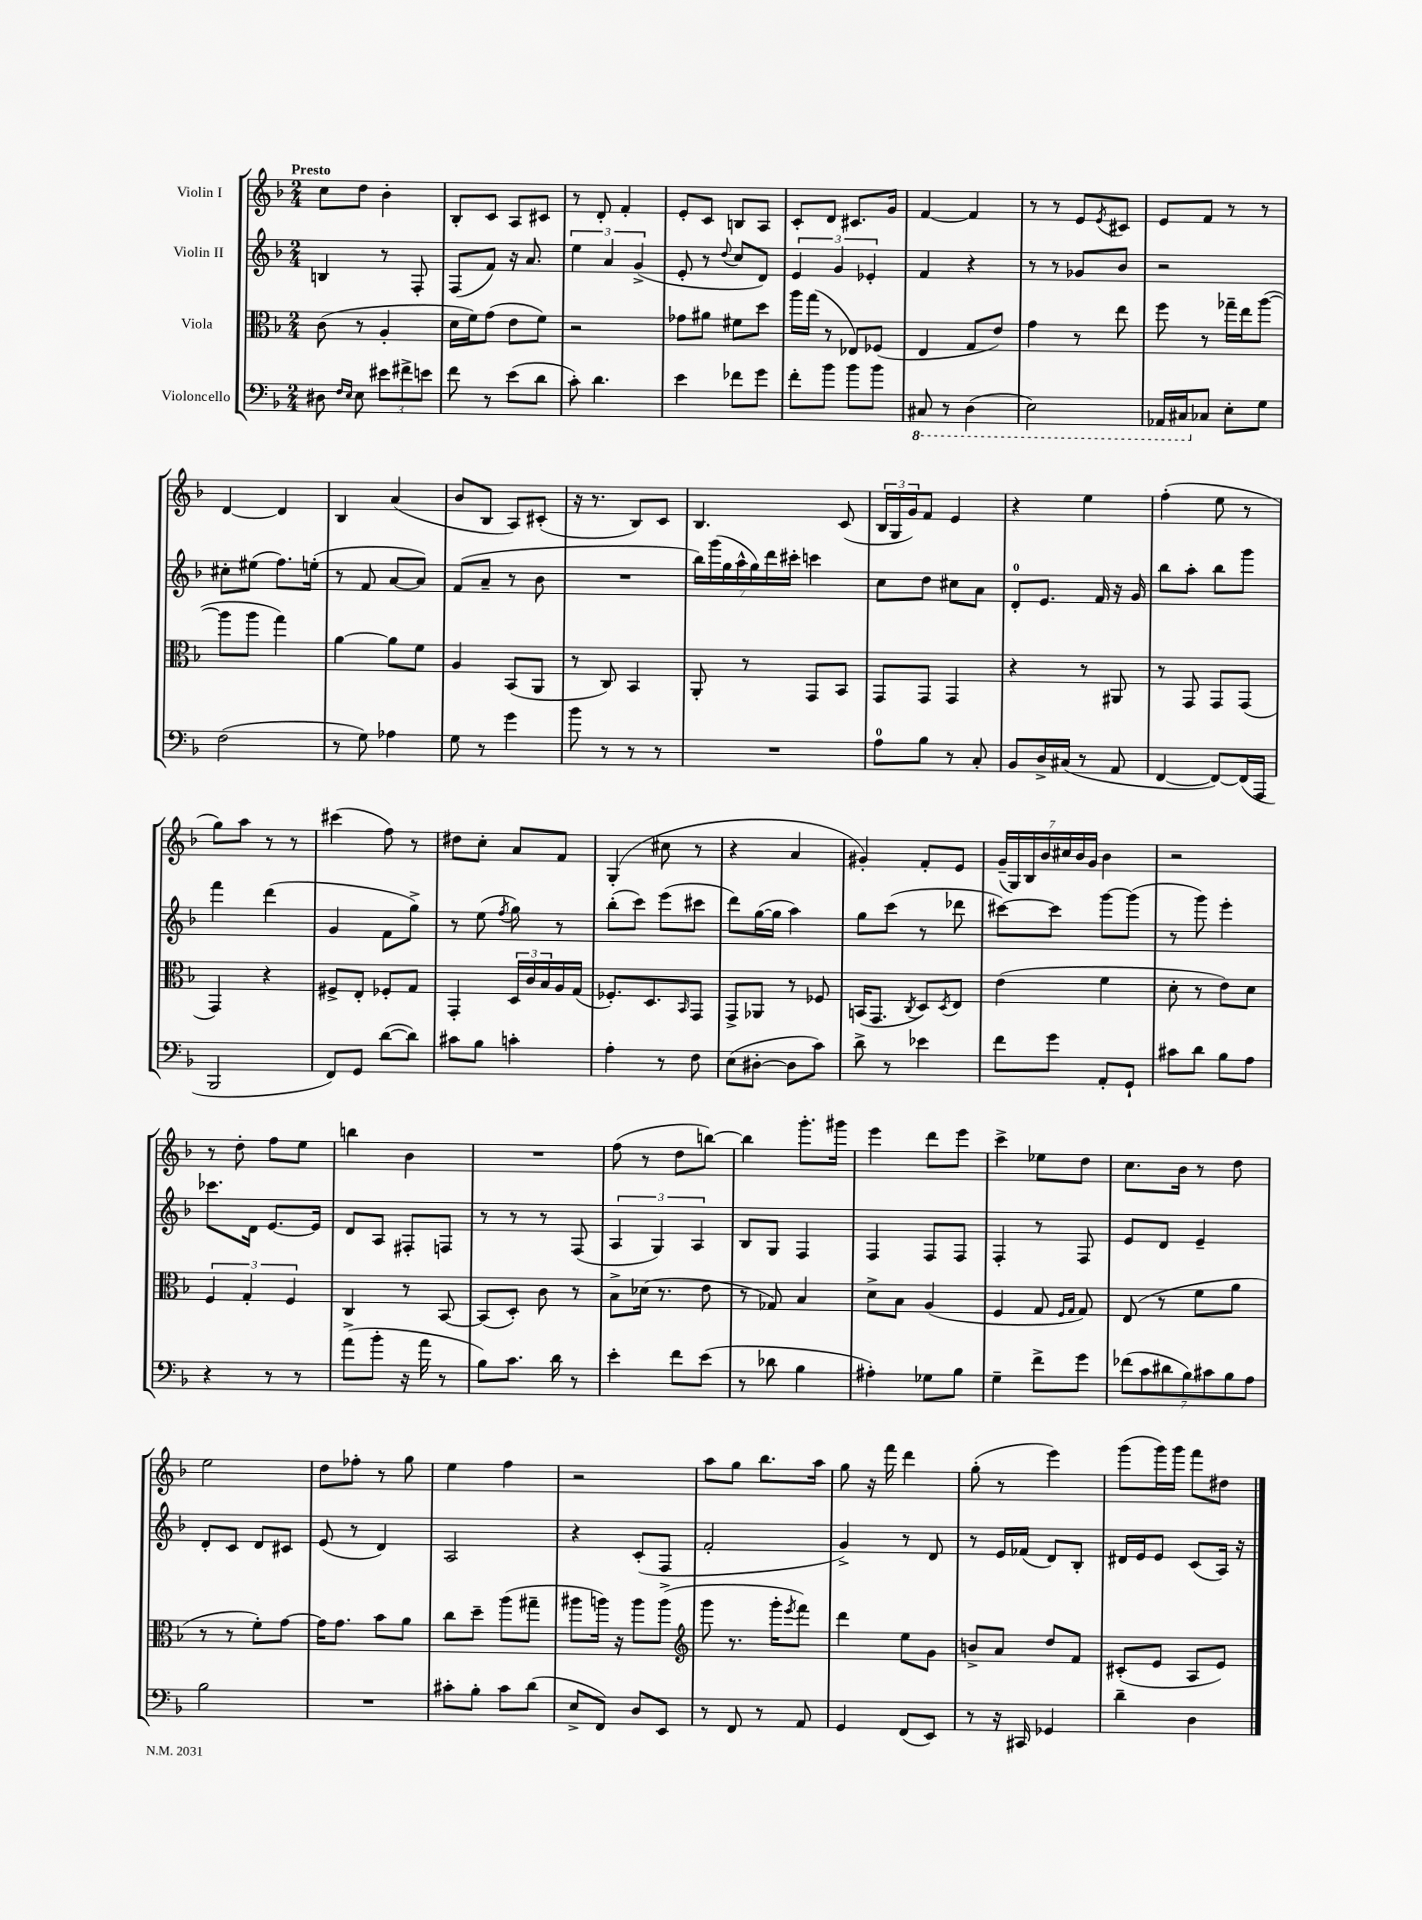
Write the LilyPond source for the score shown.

<<
\new StaffGroup <<
\new Staff = "s0" \with { instrumentName = "Violin I" } {
    \clef treble \key f \major \numericTimeSignature \time 2/4 \tempo "Presto"
    c''8 d''8 bes'4-. |
    bes8-. c'8 a8 cis'8 |
    r8 d'8-. f'4-. |
    e'8-. c'8 b8 a8 |
    c'8-. d'8 cis'8. g'16 |
    f'4~ f'4 |
    r8 r8 e'8 \acciaccatura { e'8 } cis'8 |
    e'8 f'8 r8 r8 |
    d'4~ d'4 |
    bes4 a'4( |
    bes'8 bes8 a8) cis'8-.( |
    r16 r8. bes8) c'8 |
    bes4. c'8( |
    \tuplet 3/2 { bes16 g16 g'16) } f'8 e'4 |
    r4 e''4 |
    f''4-.( e''8 r8 |
    g''8) a''8 r8 r8 |
    cis'''4( f''8) r8 |
    dis''8 c''8-. a'8 f'8 |
    g4-.( cis''8 r8 |
    r4 a'4 |
    gis'4-.) f'8-. e'8 |
    \tuplet 7/4 { g'16--( g16) bes16 bes'16 cis''16 bes'16 g'16 } bes'4 |
    r2 |
    r8 d''8-. f''8 e''8 |
    b''4 bes'4 |
    R2 |
    f''8( r8 d''8 b''8~) |
    b''4 g'''8.-. gis'''16 |
    e'''4 d'''8 e'''8 |
    c'''4-> ees''8 d''8 |
    c''8. bes'16 r8 d''8 |
    e''2 |
    d''8 fes''8-. r8 g''8 |
    e''4 f''4 |
    r2 |
    a''8 g''8 bes''8. a''16 |
    g''8 r16 f'''16 d'''4 |
    g''8-.( r8 e'''4) |
    g'''8( g'''16) g'''16 f'''8 dis''8 \bar "|." |
}
\new Staff = "s1" \with { instrumentName = "Violin II" } {
    \clef treble \key f \major \numericTimeSignature \time 2/4
    b4 r8 f8-. |
    f8( f'8) r16 a'8. |
    \tuplet 3/2 { e''4 a'4 g'4->( } |
    e'8-. r8 \appoggiatura { d''8 } c''8 d'8) |
    \tuplet 3/2 { e'4 g'4 ees'4-. } |
    f'4 r4 |
    r8 r8 ges'8 bes'8 |
    r2 |
    cis''8-. eis''8( f''8.) e''16-.( |
    r8 f'8 a'8~ a'8) |
    f'8( a'8-- r8 bes'8 |
    R2 |
    \tuplet 7/4 { bes''16) g'''16( g''16 a''16-^ g''16) d'''16 cis'''16-. } c'''4 |
    c''8 d''8 cis''8 a'8 |
    d'8-0-. e'8. f'16 r16 g'16 |
    bes''8 a''8-. bes''8 g'''8 |
    f'''4 d'''4( |
    g'4 f'8 g''8->) |
    r8 e''8( \acciaccatura { f''8 } g''8) r8 |
    bes''8-.( c'''8) e'''8( cis'''8 |
    d'''8) g''16~( g''16 a''4) |
    g''8 c'''8( r8 des'''8 |
    cis'''8~) cis'''8 g'''8~ g'''8( |
    r8 g'''8) e'''4-. |
    ces'''8. d'16 e'8.~ e'16 |
    d'8 a8 fis8-. f8 |
    r8 r8 r8 f8( |
    \tuplet 3/2 { a4 g4) a4 } |
    bes8 g8 f4 |
    f4 f8 f8 |
    f4-. r8 f8 |
    e'8 d'8 e'4-- |
    d'8-. c'8 d'8 cis'8 |
    e'8( r8 d'4) |
    a2 |
    r4 c'8-.( f8 |
    f'2-. |
    g'4->) r8 d'8 |
    r8 e'16 fes'16( d'8) bes8-. |
    dis'16 e'16 e'8 c'8( a16) r16 \bar "|." |
}
\new Staff = "s2" \with { instrumentName = "Viola" } {
    \clef alto \key f \major \numericTimeSignature \time 2/4
    c'8( r8 a4-. |
    d'16 f'16) g'8( e'8 f'8) |
    r2 |
    ges'8 ais'8 fis'8 d''8 |
    a''16 g''16( r8 ees8) fes8( |
    e4 g8 e'8) |
    g'4 r8 e''8 |
    f''8 r8 ges''16-- e''16 a''8~( |
    a''8 a''8 g''4) |
    a'4~ a'8 f'8 |
    a4 bes,8( a,8 |
    r8 c8) bes,4 |
    a,8-. r8 g,8 bes,8 |
    g,8 g,8 g,4 |
    r4 r8 ais,8 |
    r8 g,8 g,8 g,8( |
    g,4) r4 |
    fis8-> e8-. fes8-. g8 |
    g,4-. \tuplet 3/2 { d16 c'16 bes16 } a16 g16( |
    fes8.-.) d8. \grace { bes,16 } g,8 |
    g,8-> aes,8 r8 fes8 |
    b,16( g,8. \acciaccatura { c8 } d8) \acciaccatura { d8 } e8 |
    e'4( f'4 |
    d'8-. r8 e'8) d'8 |
    \tuplet 3/2 { f4 g4-. f4 } |
    c4 r8 bes,8~ |
    bes,8( d8-.) c'8 r8 |
    bes8-> des'16( r8. e'8 |
    r8 ges8) bes4 |
    d'8-> bes8 a4( |
    f4 g8 \grace { f16 g16 } g8) |
    e8( r8 f'8 a'8 |
    r8 r8 f'8-.) g'8~ |
    g'16 g'8. bes'8 a'8 |
    c''8 d''8-- a''8( gis''8-- |
    ais''8 a''16) r16 a''8 a''8->( |
    \clef treble g'''8 r8. g'''16-. \acciaccatura { e'''8 } f'''8) |
    d'''4 e''8 g'8 |
    b'8-> a'8 d''8 f'8 |
    cis'8-.( e'8 a8 e'8) \bar "|." |
}
\new Staff = "s3" \with { instrumentName = "Violoncello" } {
    \clef bass \key f \major \numericTimeSignature \time 2/4
    dis8 \grace { f16 e16 } e8 \tuplet 3/2 { eis'8 fis'8-> e'8 } |
    f'8 r8 e'8( d'8 |
    c'8-.) d'4. |
    e'4 fes'8 g'8 |
    f'8-. bes'8 bes'8 bes'8 |
    \ottava #-1 cis,8 r8 d,4( |
    e,2) |
    aes,,16 cis,16 \ottava #0 ces8 e8-. g8 |
    f2( |
    r8 g8) aes4 |
    g8 r8 g'4 |
    bes'8 r8 r8 r8 |
    R2 |
    a8-0 bes8 r8 c8-. |
    bes,8 d16-> cis16( r8 a,8 |
    f,4~ f,8~) f,16( a,,16 |
    bes,,2 |
    f,8) g,8 d'8~( d'8) |
    cis'8 bes8 c'4-. |
    a4-. r8 f8 |
    e8( dis8~-. dis8 c'8) |
    d'8-> r8 ees'4 |
    f'8 g'8 a,8-. g,8-! |
    cis'8 d'8 bes8 a8 |
    r4 r8 r8 |
    a'8->( bes'8-. r16 a'16 r8 |
    bes8) c'8. d'16 r8 |
    e'4-. f'8 e'8( |
    r8 des'8 bes4 |
    ais4-.) ges8 bes8 |
    g4-- f'8-> g'8 |
    \tuplet 7/4 { fes'8( c'8 dis'8 bes8) cis'8 bes8 a8 } |
    bes2 |
    R2 |
    cis'8-. bes8-. cis'8 d'8( |
    e8-> f,8) d8 e,8 |
    r8 f,8 r8 a,8 |
    g,4 f,8( e,8) |
    r8 r16 cis,16 ges,4 |
    d'4-- d4 \bar "|." |
}
>>
>>
\layout { \context { \Score \remove "Bar_number_engraver" } }
